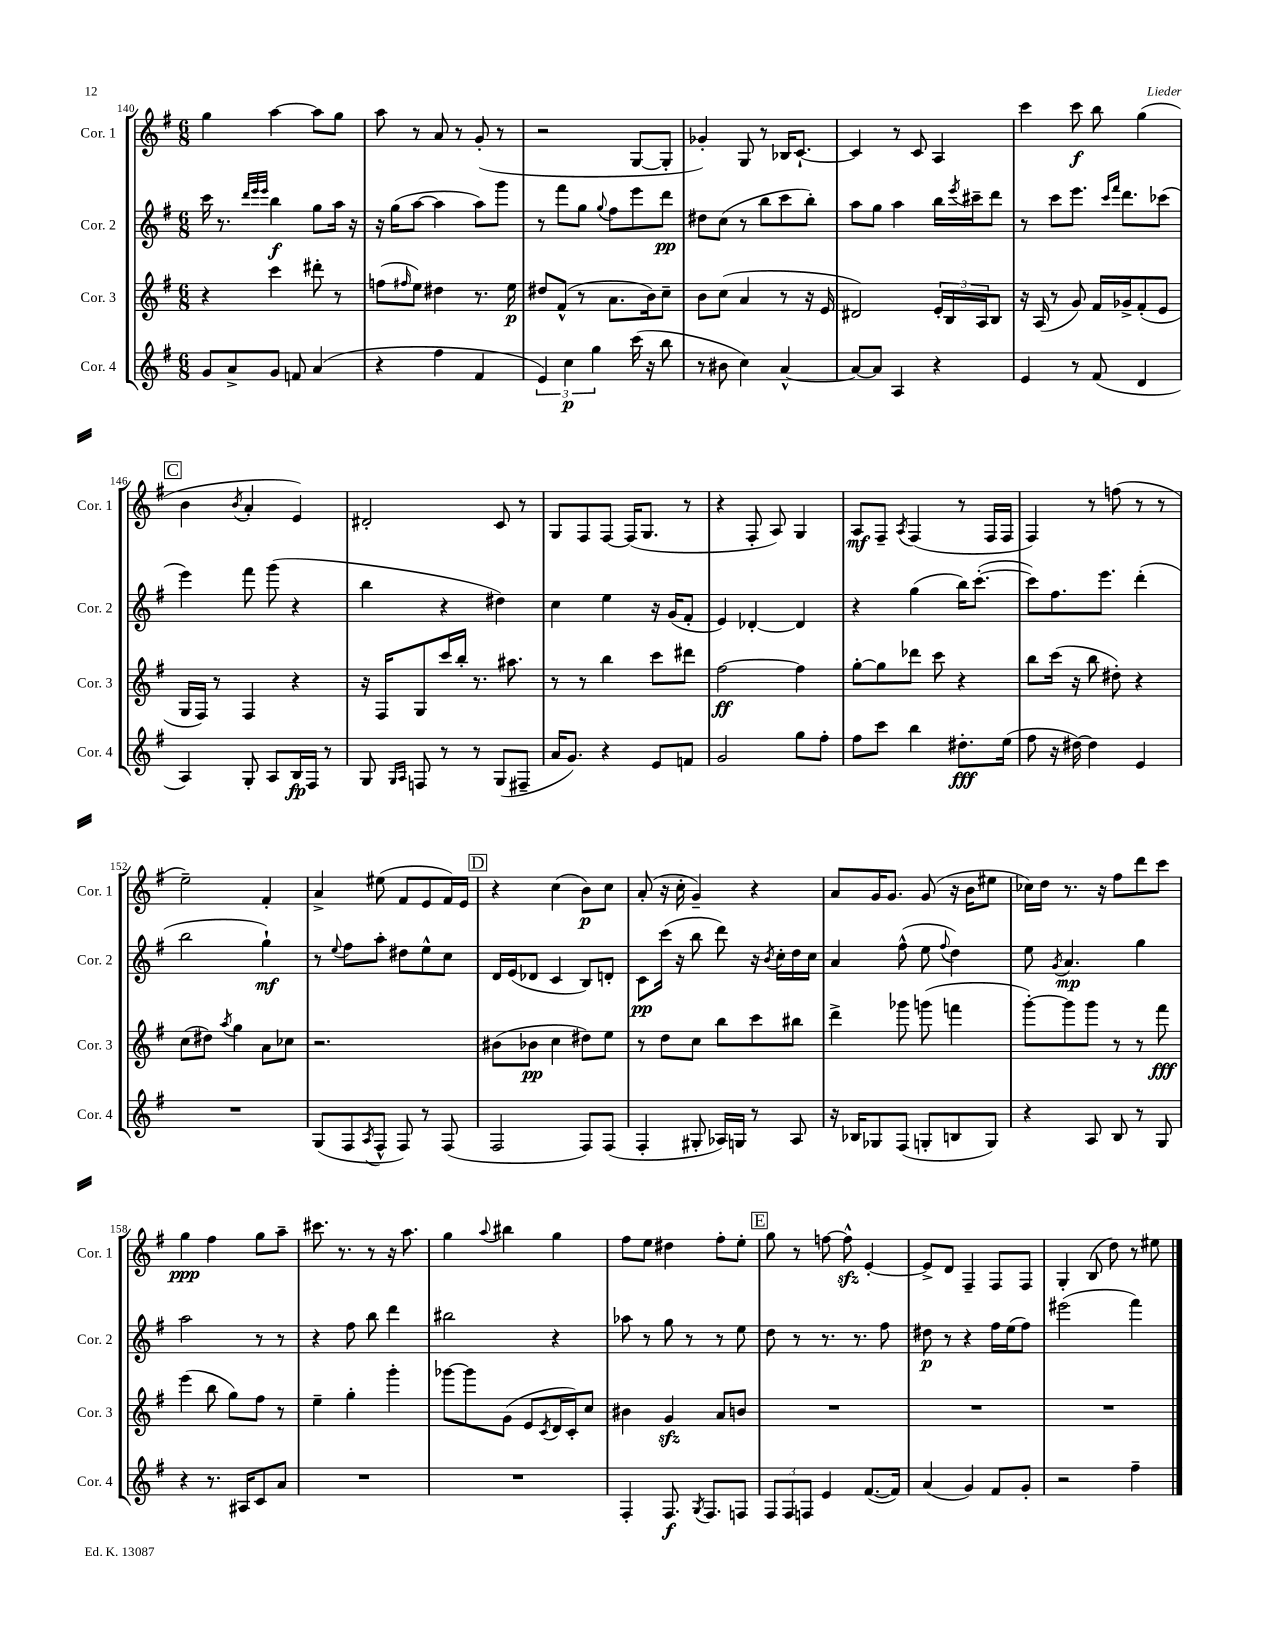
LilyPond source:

<<
\new StaffGroup <<
\new Staff = "s0" \with { instrumentName = "Cor. 1" shortInstrumentName = "Cor. 1" } {
    \clef treble \key g \major \numericTimeSignature \time 6/8
    g''4 a''4~ a''8 g''8 |
    a''8 r8 a'8 r8 g'8-.( r8 |
    r2 g8~ g8-. |
    ges'4-.) g8 r8 bes16 c'8.~-! |
    c'4 r8 c'8 a4 |
    c'''4 c'''8\f b''8 g''4( |
    \mark \markup { \box "C" } b'4 \acciaccatura { b'8 } a'4-. e'4) |
    dis'2-. c'8 r8 |
    g8 fis8 fis8~ fis16( g8. r8 |
    r4 fis8-. a8) g4 |
    a8\mf fis8-- \acciaccatura { a8 } fis4( r8 fis16 fis16 |
    fis4) r8 f''8( r8 r8 |
    e''2--) fis'4-. |
    a'4-> eis''8( fis'8 e'8 fis'16) e'16 |
    \mark \markup { \box "D" } r4 c''4( b'8\p) c''8 |
    a'8-.( r16 c''16-. g'4--) r4 |
    a'8 g'16 g'8. g'8( r16 b'16 eis''8 |
    ces''16) d''16 r8. r16 fis''8 d'''8 c'''8 |
    g''4\ppp fis''4 g''8 a''8-- |
    cis'''8. r8. r8 r16 a''8. |
    g''4 \appoggiatura { a''8 } bis''4 g''4 |
    fis''8 e''8 dis''4 fis''8-. e''8-. |
    \mark \markup { \box "E" } g''8 r8 f''8~ f''8-^\sfz e'4~-. |
    e'8-> d'8 fis4-- fis8 fis8 |
    g4-. b8( d''8) r8 eis''8 \bar "|." |
}
\new Staff = "s1" \with { instrumentName = "Cor. 2" shortInstrumentName = "Cor. 2" } {
    \clef treble \key g \major \numericTimeSignature \time 6/8
    c'''16 r8. \grace { d'''32 e'''32 e'''32 } b''4\f g''8 a''16 r16 |
    r16 g''16( a''8~ a''4 a''8) g'''8 |
    r8 fis'''8 g''8 \appoggiatura { g''8 } fis''8 e'''8 d'''8\pp |
    dis''8 c''8( r8 b''8 c'''8 b''8-.) |
    a''8 g''8 a''4 b''16 \acciaccatura { e'''8 } cis'''16-- d'''8 |
    r8 c'''8 e'''8. \grace { c'''16 fis'''16 } d'''8. ces'''8( |
    \mark \markup { \box "C" } e'''4) fis'''8 g'''8( r4 |
    b''4 r4 dis''4) |
    c''4 e''4 r16 g'16( fis'8-. |
    e'4) des'4~-. des'4 |
    r4 g''4( b''16) c'''8.~-.( |
    c'''8) fis''8. e'''8. d'''4-.( |
    b''2 g''4-!\mf) |
    r8 \appoggiatura { e''8 } fis''8 a''8-. dis''8 e''8-^ c''8 |
    \mark \markup { \box "D" } d'16 e'16( des'8 c'4 b8) d'8-. |
    c'8\pp c'''16( r16 b''8 d'''8) r16 \acciaccatura { b'8 } c''16-. d''16 c''16 |
    a'4 fis''8-^( e''8 \appoggiatura { fis''8 } d''4) |
    e''8 \acciaccatura { g'8 } a'4.\mp g''4 |
    a''2 r8 r8 |
    r4 fis''8 b''8 d'''4 |
    bis''2 r4 |
    aes''8 r8 g''8 r8 r8 e''8 |
    \mark \markup { \box "E" } d''8 r8 r8. r8. fis''8 |
    dis''8\p r8 r4 fis''16 e''16( fis''8) |
    eis'''2( fis'''4) \bar "|." |
}
\new Staff = "s2" \with { instrumentName = "Cor. 3" shortInstrumentName = "Cor. 3" } {
    \clef treble \key g \major \numericTimeSignature \time 6/8
    r4 c'''4 dis'''8-. r8 |
    f''8( \grace { fis''16 } e''8) dis''4 r8. e''16\p |
    dis''8 fis'8-^( r8 a'8. b'16) c''8-- |
    b'8 c''8( a'4 r8 r16 e'16 |
    dis'2) \tuplet 3/2 { e'16-. b16 a16 } b8 |
    r16 a16( r8 g'8) fis'16 ges'16-> fis'8-.( e'8 |
    \mark \markup { \box "C" } g16 fis16) r8 fis4 r4 |
    r16 fis16 g8 c'''16 b''16-. r8. ais''8. |
    r8 r8 b''4 c'''8 dis'''8 |
    fis''2~\ff fis''4 |
    g''8~-. g''8 des'''8 c'''8 r4 |
    b''8 c'''16( r16 b''8 dis''8-.) r4 |
    c''8( dis''8) \acciaccatura { a''8 } g''4 a'8 ces''8 |
    r2. |
    \mark \markup { \box "D" } bis'8( bes'8\pp c''4 dis''8) e''8 |
    r8 d''8 c''8 b''8 c'''8 bis''8 |
    d'''4-> ges'''8 g'''8( f'''4 |
    g'''8~-.) g'''8 g'''8 r8 r8 fis'''8\fff |
    e'''4( b''8 g''8) fis''8 r8 |
    e''4-- g''4-. g'''4-. |
    ges'''8~ ges'''8 g'8( e'8 \acciaccatura { c'8 } d'16 c'16-.) c''8 |
    bis'4 g'4\sfz a'8 b'8 |
    \mark \markup { \box "E" } R2. |
    R2. |
    R2. \bar "|." |
}
\new Staff = "s3" \with { instrumentName = "Cor. 4" shortInstrumentName = "Cor. 4" } {
    \clef treble \key g \major \numericTimeSignature \time 6/8
    g'8 a'8-> g'8 f'8 a'4( |
    r4 fis''4 fis'4 |
    \tuplet 3/2 { e'4) c''4\p g''4 } c'''16( r16 b''8 |
    r8 bis'8 c''4) a'4~-^ |
    a'8~ a'8 a4 r4 |
    e'4 r8 fis'8( d'4 |
    \mark \markup { \box "C" } a4) g8-. a8 b16\fp fis16 r8 |
    g8 \grace { g16 a16 } f8 r8 r8 g8( fis8-- |
    a'16 g'8.) r4 e'8 f'8 |
    g'2 g''8 fis''8-. |
    fis''8 c'''8 b''4 dis''8.-.\fff e''16( |
    fis''8 r16 dis''16~) dis''4 e'4 |
    R2. |
    g8( fis8 \acciaccatura { a8 } fis8-^ fis8) r8 fis8( |
    \mark \markup { \box "D" } fis2 fis8) fis8( |
    fis4-. gis8-. aes16) g16 r8 aes8 |
    r16 bes16 ges8 fis8( g8-. b8 g8) |
    r4 a8 b8 r8 g8 |
    r4 r8. ais16 c'8 a'8 |
    R2. |
    R2. |
    fis4-. fis8.\f \acciaccatura { g8 } fis8. f8 |
    \mark \markup { \box "E" } \tuplet 3/2 { fis8 fis8 f8 } e'4 fis'8.~( fis'16) |
    a'4( g'4) fis'8 g'8-. |
    r2 fis''4-- \bar "|." |
}
>>
>>
\layout { \context { \Score currentBarNumber = #140 } }
